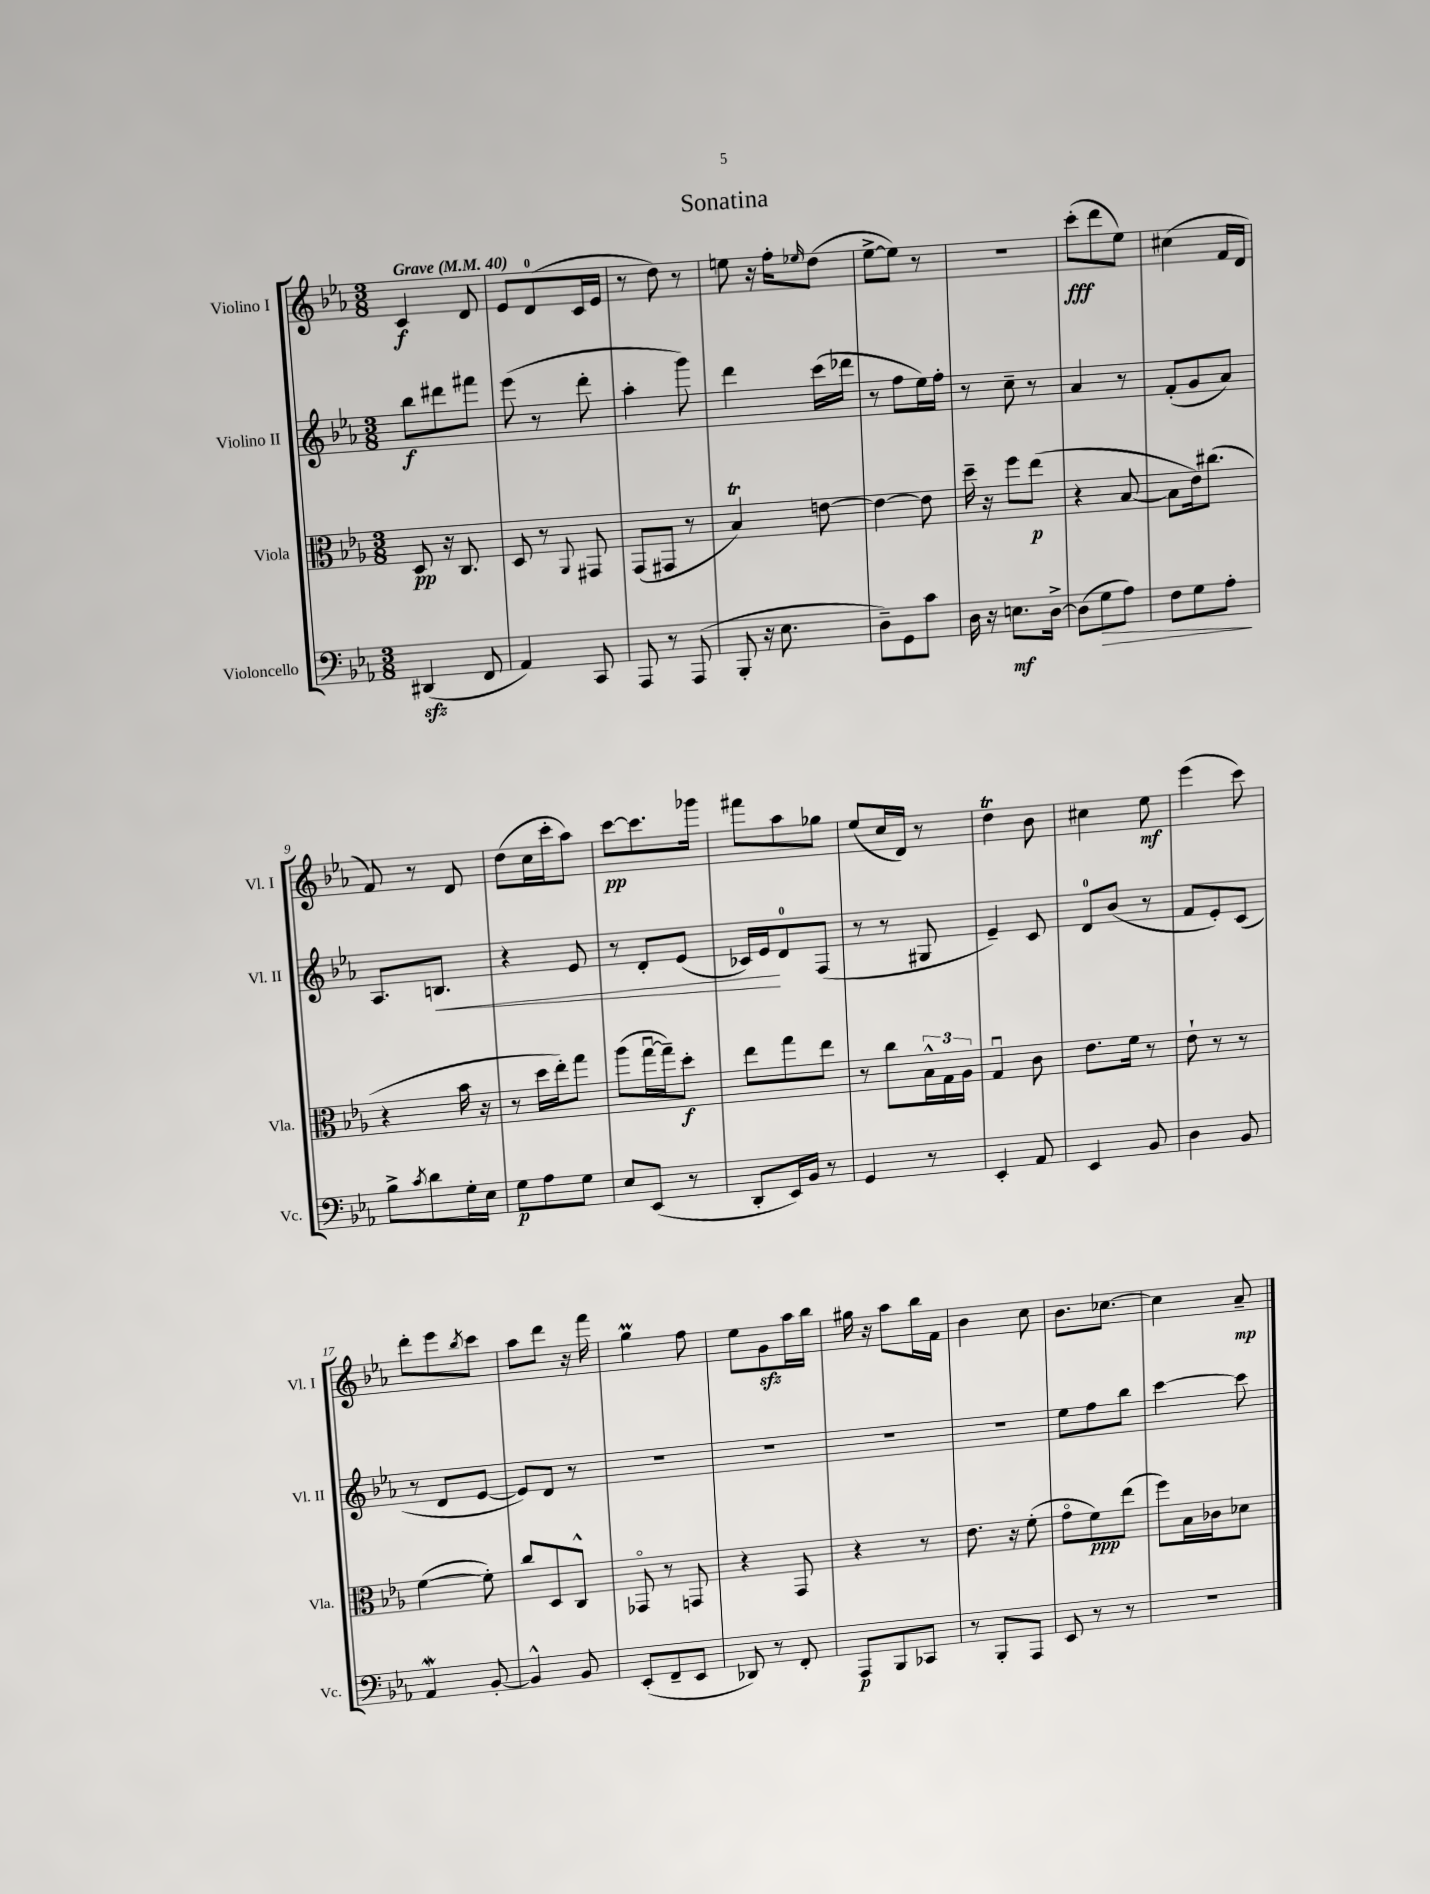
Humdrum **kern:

**kern	**kern	**kern	**kern
*staff4	*staff3	*staff2	*staff1
*clefF4	*clefC3	*clefG2	*clefG2
*k[b-e-a-]	*k[b-e-a-]	*k[b-e-a-]	*k[b-e-a-]
*M3/8	*M3/8	*M3/8	*M3/8
*MM40	*MM40	*MM40	*MM40
(4DD#/	8D/	8bb-\L	4c/
.	16r	8ddd#\	.
.	8.C/	.	.
8FF/	.	8fff#\J	8d/
=	=	=	=
4AA-/)	8D/	(8eee-\	8e-/L
.	8r	8r	(8d/
.	8qqAA-/	.	.
8CC/	8GG#/	8ddd'\	16c/L
.	.	.	16e-/JJ
=	=	=	=
8AAA-/	(8GG/L	4aa-'\	8r
8r	8GG#/J	.	8dd\)
(8AAA-/	8r	8ggg\)	8r
=	=	=	=
8BBB-'/	4B-/)	4ddd\	8ee\
16r	.	.	16r
8.E-\	.	.	16ff'\LK
.	.	.	16qqee-/
.	[8e\	(16ccc\LL	(8dd\J
.	.	16ddd-\JJ	.
=	=	=	=
8D~\L)	4e\_	8r	[8ee-^\L
8GG\	.	8ff\L	8ee-\]J)
8c\J	8e\]	16ee-\L)	8r
.	.	16ff'\JJ	.
=	=	=	=
16D\	16dd~\	8r	4.r
16r	16r	.	.
8.E\L	8ff\L	8cc~\	.
.	(8ee-\J	8r	.
[16D^\Jk	.	.	.
=	=	=	=
(8D\]L	4r	4a-/	(8ccc'\L
8G\	.	.	8ddd\
8A-\J)	[8B-/	8r	8ee-\J)
=	=	=	=
8F\L	8B-\]L	(8f'/L	(4cc#\
8G\	16e-\k)	8g/	.
.	(8.cc#\J	.	.
8A-'\J	.	8a-/J)	16f/LL
.	.	.	16d/JJ
=	=	=	=
8B-^\L	4r	8.A-/L	8f/)
8qc/	.	.	.
8d\	.	.	8r
.	.	8.B/J	.
16G'\L	16b-\	.	8d/
16E-\JJ	16r	.	.
=	=	=	=
8G\L	8r	4r	(8dd\L
8A-\	16dd\LL	.	16cc\L
.	16ee-'\J)	.	16ccc'\J
8G\J	8gg\J	8e-/	8aa-\J)
=	=	=	=
8E-/L	(8aa-\L	8r	[8ccc\L
(8EE-/J	[16ggu\L	8d'/L	8.ccc\]
.	16gg~\]J)	.	.
8r	8dd'\J	(8e-/J	.
.	.	.	16ggg-\Jk
=	=	=	=
8DD'/L	8ee-\L	16c-/LL)	8fff#\L
.	.	16e-/J	.
16EE-/L)	8gg\	8d/	8aa-\
16BB-/JJ	.	.	.
8r	8ee-\J	(8F/J	8gg-\J
=	=	=	=
4GG/	8r	8r	(8ee-/L
.	8cc\L	8r	16cc/L
.	.	.	16d/JJ)
8r	24B-^^\L	8G#/	8r
.	24G\	.	.
.	24A-\JJ	.	.
=	=	=	=
4EE-'/	4Gu/	4e-~/)	4dd\
8AA-/	8c\	8c/	8b-\
=	=	=	=
4EE-/	8.e-\L	8d/L	4cc#\
.	.	(8b-/J	.
.	16f\Jk	.	.
8BB-/	8r	8r	8ee-\
=	=	=	=
4D\	8e-`\	8f/L	(4eee-\
.	8r	8e-'/)	.
8BB-/	8r	(8c/J	8ccc\)
=	=	=	=
4AA-/	([4f\	8r	8ddd'\L
.	.	8d/L	8eee-\
.	.	.	8qbb-/
[8BB-'/	8f'\])	[8e-/J	8ccc\J
=	=	=	=
4BB-^^/]	8cc/L	8e-/]L)	8aa-\L
.	8D/	8d/J	8ddd\J
8BB-/	8C^^/J	8r	16r
.	.	.	16fff\
=	=	=	=
(8EE-'/L	8GG-o/	4.r	4gg\
8FF~/	8r	.	.
8EE-/J	8GG/	.	8ff\
=	=	=	=
8DD-/)	4r	4.r	8ee-\L
8r	.	.	8g\
8FF'/	8GG/	.	16aa-\L
.	.	.	16bb-\JJ
=	=	=	=
8AAA-/L	4r	4.r	16gg#\
.	.	.	16r
8BBB-/	.	.	8aa-\L
8CC-/J	8r	.	16bb-\L
.	.	.	16f\JJ
=	=	=	=
8r	8.e-\	4.r	4b-\
8BBB-'/L	.	.	.
.	16r	.	.
8AAA-/J	(8f'\	.	8cc\
=	=	=	=
8EE-/	8go\L	8ee-\L	8.b-\L
8r	8f\)	8ff\	.
.	.	.	[8.cc-\J
8r	(8ee-\J	8bb-\J	.
=	=	=	=
4.r	8ff\L)	[4ccc\	4cc-\]
.	16B-\L	.	.
.	16c-\J	.	.
.	8d-\J	8ccc\]	8a-~/
==	==	==	==
*-	*-	*-	*-
